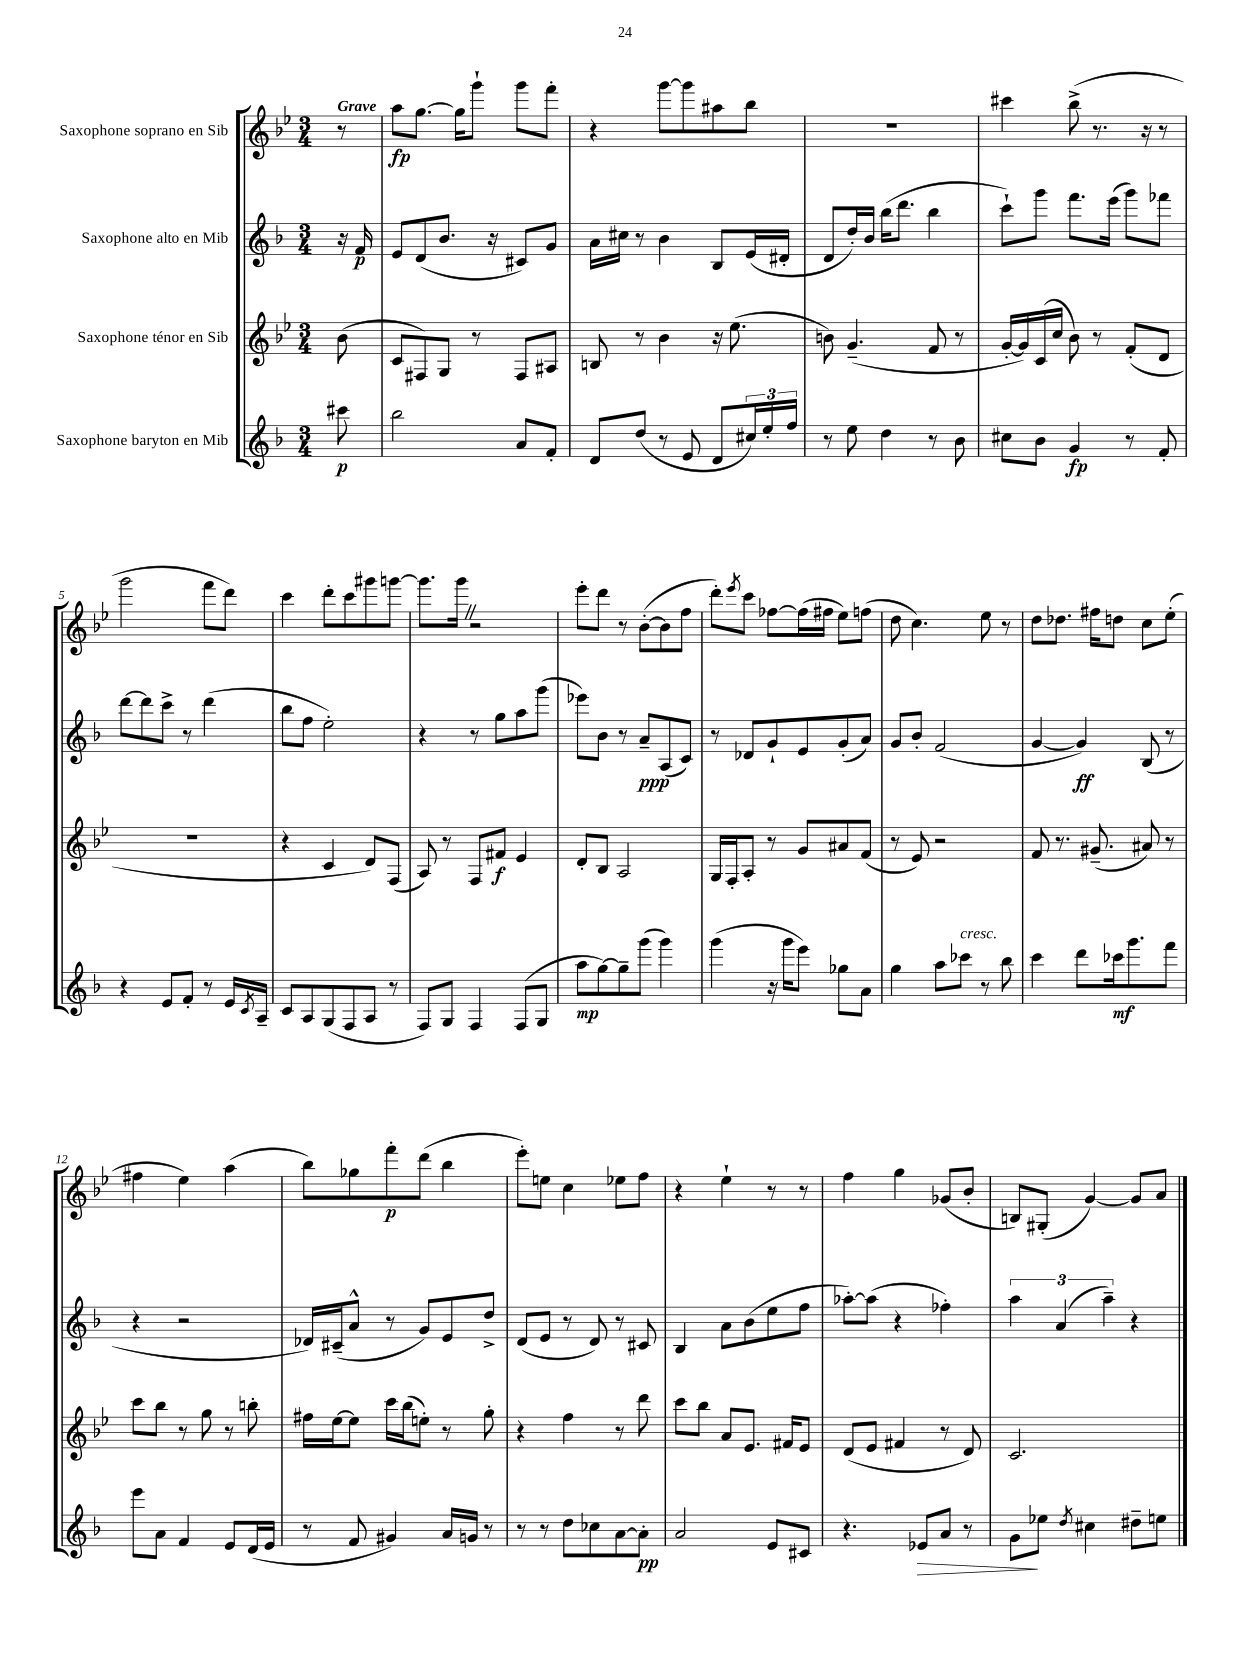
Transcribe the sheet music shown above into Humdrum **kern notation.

**kern	**kern	**kern	**kern
*staff4	*staff3	*staff2	*staff1
*clefG2	*clefG2	*clefG2	*clefG2
*k[b-]	*k[b-e-]	*k[b-]	*k[b-e-]
*M3/4	*M3/4	*M3/4	*M3/4
8ccc#	(8b-	16r	8r
.	.	16f	.
=	=	=	=
2bb-	8c	8e	8aa
.	8F#)	(8d	[8.gg
.	8G	8.b-	.
.	.	.	16gg]
.	8r	.	8ggg`
.	.	16r	.
8a	8F#	8c#)	8ggg
8f'	8A#	8g	8fff'
=	=	=	=
8d	8B	16a	4r
.	.	16cc#	.
(8dd	8r	8r	.
8r	4b-	4b-	[8ggg
8e	.	.	8ggg]
8d	16r	8B-	8aa#
.	(8.ee-	.	.
24cc#)	.	(16e	8bb-
24ee'	.	.	.
.	.	16d#'	.
24ff	.	.	.
=	=	=	=
8r	8b)	8d	2.r
8ee	(4.g~	16dd')	.
.	.	16b-	.
4dd	.	(16bb-	.
.	.	8.ddd	.
8r	8f	4bb-	.
8b-	8r	.	.
=	=	=	=
8cc#	[16g'	8ccc`)	4ccc#
.	16g])	.	.
8b-	(16c	8ggg	.
.	16cc	.	.
4g	8b-)	8.fff	(8bb-^
.	8r	.	8.r
.	.	(16eee	.
8r	(8f'	8ggg)	.
.	.	.	16r
8f'	8d	8fff-	8r
=	=	=	=
4r	2.r	[8ddd	2ggg
.	.	8ddd]	.
8e	.	8ccc^	.
8f'	.	8r	.
8r	.	(4ddd	8fff
16e	.	.	8ddd)
8qc	.	.	.
16A~	.	.	.
=	=	=	=
8c	4r	8bb-	4ccc
8A	.	8ff	.
(8G	4c	2ee')	8ddd'
8F	.	.	8ccc
8A	8d)	.	8ggg#
8r	(8F	.	[8ggg
=	=	=	=
8F)	8A)	4r	8.ggg]
8G	8r	.	.
.	.	.	16ggg
4F	8F	8r	2r
.	8f#	8gg	.
(8F	4e-	8aa	.
8G	.	(8ggg	.
=	=	=	=
8aa	8d'	8eee-)	8eee-'
[8gg)	8B-	8b-	8ddd
8gg~]	2A	8r	8r
(8ggg	.	8a~	([8b-'
4ggg)	.	(8A	8b-]
.	.	8c)	8ff
=	=	=	=
(4ggg	16G	8r	8ddd')
.	16F'	.	.
.	.	.	8qeee-
.	8A'	8d-	8ccc
16r	8r	8g`	[8ff-
16ggg	.	.	.
8eee)	8g	8e	(16ff-]
.	.	.	16ff#
8gg-	8a#	(8g'	8ee-)
8a	(8f	8a)	(8ff
=	=	=	=
4gg	8r	8g	8dd
.	8e-)	8b-'	4.cc)
8aa	2r	(2f	.
8ccc-	.	.	.
8r	.	.	8ee-
8bb-	.	.	8r
=	=	=	=
4ccc	8f	[4g	8dd
.	8.r	.	8.dd-
8ddd	.	4g])	.
.	(8.g#~	.	16ff#
16ccc-	.	.	8dd
8.ggg	.	.	.
.	8a#)	(8B-	8cc
8fff	8r	8r	(8ee-'
=	=	=	=
8eee	8ccc	4r	4ff#
8a	8bb-	.	.
4f	8r	2r	4ee-)
.	8gg	.	.
8e	8r	.	(4aa
(16d	8bb'	.	.
16e	.	.	.
=	=	=	=
8r	16ff#	16d-)	8bb-)
.	[16ee-	(16c#~	.
8f	8ee-]	8a^^	8gg-
4g#)	16ccc	8r	8fff'
.	(16bb-	.	.
.	8ee')	8g)	(8ddd
16a	8r	8e	4bb-
16g	.	.	.
8r	8gg'	8dd^	.
=	=	=	=
8r	4r	(8d	8eee-')
8r	.	8e	8ee
8dd	4ff	8r	4cc
8cc-	.	8d)	.
[8a	8r	8r	8ee-
8a']	8ddd	8c#	8ff
=	=	=	=
2a	8ccc	4B-	4r
.	8bb-	.	.
.	8a	8a	4ee-`
.	8.e-	(8b-	.
8e	.	8ee	8r
.	16f#	.	.
8c#	8e-	8ff	8r
=	=	=	=
4.r	(8d	[8aa-')	4ff
.	8e-	(8aa-]	.
.	4f#	4r	4gg
8e-	.	.	.
8a	8r	4ff-')	(8g-
8r	8d)	.	8b-'
=	=	=	=
8g	2.c	6aa	8B)
8ee-	.	.	(8G#'
.	.	(6a	.
8qdd	.	.	.
4cc#	.	.	[4g)
.	.	6aa~)	.
8dd#~	.	4r	8g]
8ee	.	.	8a
==	==	==	==
*-	*-	*-	*-
